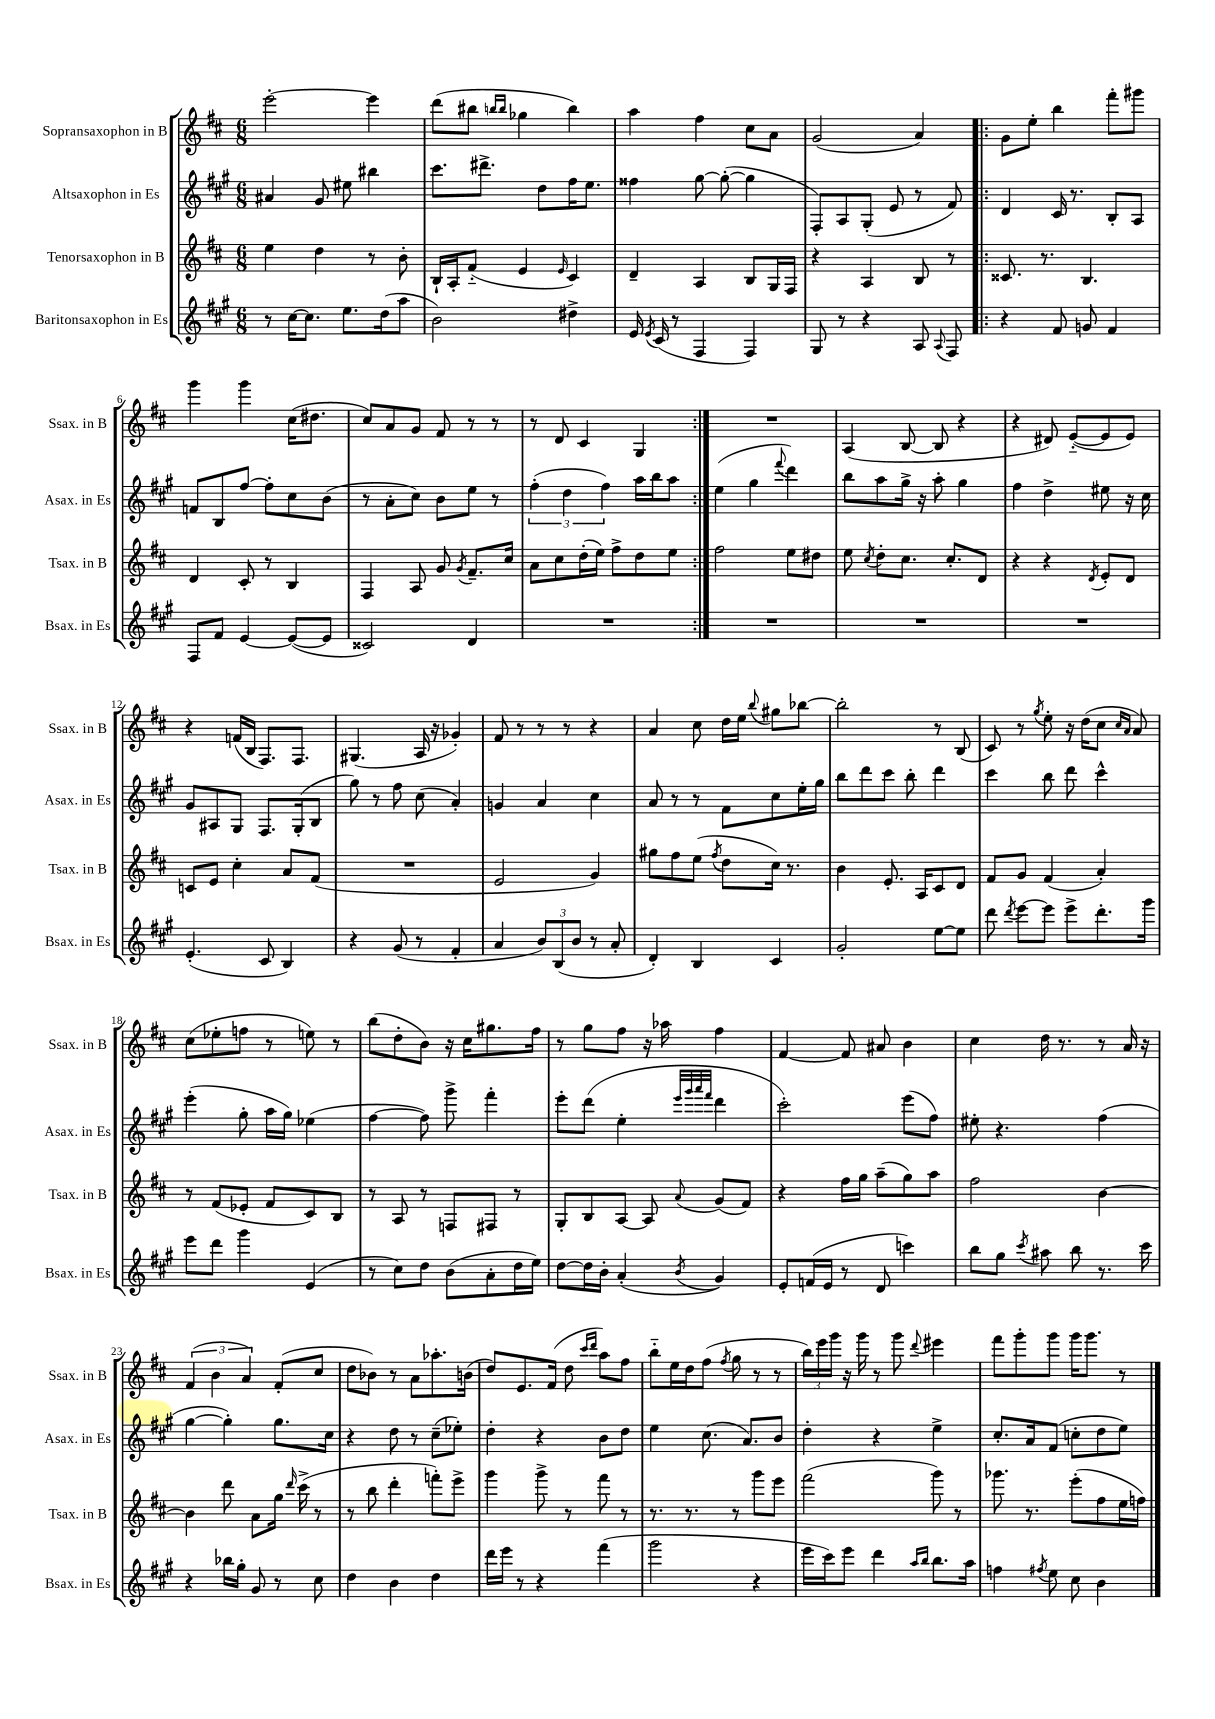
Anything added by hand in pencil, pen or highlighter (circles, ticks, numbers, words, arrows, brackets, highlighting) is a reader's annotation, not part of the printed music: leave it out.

**kern	**kern	**kern	**kern
*staff4	*staff3	*staff2	*staff1
*clefG2	*clefG2	*clefG2	*clefG2
*k[f#c#g#]	*k[f#c#]	*k[f#c#g#]	*k[f#c#]
*M6/8	*M6/8	*M6/8	*M6/8
8r	4ee\	4a#/	[2eee'\
[16cc#\LK	.	.	.
8.cc#\]J	.	.	.
.	4dd\	8g#/	.
8.ee\L	.	8ee#\	.
.	8r	4bb#\	4eee\]
(16dd\k	.	.	.
8aa\J	8b'\	.	.
=	=	=	=
2b\)	16B`/LL	8.ccc#\L	(8ddd\L
.	16A'/J	.	.
.	(8f#'~/J	.	8bb#\J
.	.	8.ddd#^\J	.
.	.	.	16qqbb/LL
.	.	.	16qqbb/JJ
.	4e/	.	4gg-\
.	.	8dd\L	.
.	16qqe/	.	.
4dd#^\	4c#/)	16ff#\K	4bb\)
.	.	8.ee\J	.
=	=	=	=
16e/	4d~/	4ff##\	4aa\
8qe/	.	.	.
(16c#/	.	.	.
8r	.	.	.
4F#/	4A/	[8gg#\	4ff#\
.	.	(8gg#'\_	.
4F#/)	8B/L	4gg#\]	8cc#\L
.	16G/L	.	8a\J
.	16F#/JJ	.	.
=	=	=	=
8G#/	4r	8F#'/L)	(2g/
8r	.	8A/	.
4r	4A/	(8G#'/J	.
.	.	8e/	.
8A/	8B/	8r	4a/)
8qqA/	.	.	.
8F#/	8r	8f#/)	.
=!|:	=!|:	=!|:	=!|:
4r	8.c##/	4d/	8g\L
.	.	.	8ee'\J
.	8.r	.	.
8f#/	.	16c#/	4bb\
.	.	8.r	.
8g/	4.B/	.	.
4f#/	.	8B'/L	8fff#'\L
.	.	8A/J	8ggg#\J
=	=	=	=
8F#/L	4d/	8f/L	4ggg\
8f#/J	.	8B/	.
[4e/	8c#'/	[8ff#/J	4ggg\
.	8r	8ff#'\]L	.
(8e/_L	4B/	8cc#\	(16cc#\LK
.	.	.	8.dd#\J
8e/]J	.	(8b\J	.
=	=	=	=
2c##/)	4F#/	8r	8cc#/L)
.	.	8a'\L	8a/
.	8A/	8cc#\J)	8g/J
.	8g/	8b\L	8f#/
.	8qg/	.	.
4d/	8.f#~/L	8ee\J	8r
.	.	8r	8r
.	16cc#/Jk	.	.
=	=	=	=
2.r	8a\L	(6ff#'\	8r
.	8cc#\	.	8d/
.	.	6dd\	.
.	(16dd'\L	.	4c#/
.	16ee\JJ)	.	.
.	.	6ff#\)	.
.	8ff#^\L	.	.
.	8dd\	16aa\LL	4G/
.	.	16bb\J	.
.	8ee\J	8aa\J	.
=:|!	=:|!	=:|!	=:|!
2.r	2ff#\	(4ee\	2.r
.	.	4gg#\	.
.	.	8qqfff#/	.
.	8ee\L	4ddd\)	.
.	8dd#\J	.	.
=	=	=	=
2.r	8ee\	8bb\L	(4A/
.	8qcc#/	.	.
.	8dd'\L	8aa\	.
.	8.cc#\J	16gg#^\Jk	[8B/
.	.	16r	.
.	.	8aa'\	8B/]
.	8.cc#'/L	.	.
.	.	4gg#\	4r
.	8d/J	.	.
=	=	=	=
2.r	4r	4ff#\	4r
.	4r	4dd^\	8d#/)
.	.	.	([8e'~/L
.	8qd/	.	.
.	8e'/L	8ee#\	8e/]
.	8d/J	16r	8e/J)
.	.	16cc#\	.
=	=	=	=
(4.e'/	8c/L	8g#/L	4r
.	8e/J	8A#/	.
.	4cc#'\	8G#/J	(16f/LL
.	.	.	16B/JJ
8c#/	.	8.F#/L	8.F#/L)
4B/)	8a/L	.	.
.	.	(16G#'/k	8.F#/J
.	(8f#/J	8B/J	.
=	=	=	=
4r	2.r	8gg#\)	(4.G#/
.	.	8r	.
(8g#/	.	8ff#\	.
8r	.	(8cc#\	16A/
.	.	.	16r
4f#'/	.	4a'/)	4g-'/)
=	=	=	=
4a/	2e/	4g/	8f#/
.	.	.	8r
12b/L)	.	4a/	8r
(12B/	.	.	.
.	.	.	8r
12b/J	.	.	.
8r	4g/)	4cc#\	4r
8a'/	.	.	.
=	=	=	=
4d'/)	8gg#\L	8a/	4a/
.	8ff#\	8r	.
4B/	(8ee\J	8r	8cc#\
.	8qff#/	.	.
.	8dd\L	8f#\L	16dd\LL
.	.	.	16ee\JJ
.	.	.	8qqbb/
4c#/	16cc#\Jk)	8cc#\	8gg#\L
.	8.r	.	.
.	.	16ee'\L	[8bb-\J
.	.	16gg#\JJ	.
=	=	=	=
2g#'/	4b\	8bb\L	2bb-'\]
.	.	8ddd\	.
.	8.e'/	8ccc#\J	.
.	.	8bb'\	.
.	16A/LK	.	.
[8ee\L	8c#/	4ddd\	8r
8ee\]J	8d/J	.	(8B/
=	=	=	=
8ddd\	8f#/L	4ccc#\	8c#/)
8qddd/	.	.	.
[8eee\L	8g/J	.	8r
.	.	.	8qgg/
8eee\]J	(4f#/	8bb\	8ee'\
8eee^\L	.	8ddd\	16r
.	.	.	(16dd\LK
8.ddd'\	4a'/)	4ccc#^^\	8cc#\J
.	.	.	16qqcc#/LL
.	.	.	16qqa/JJ
.	.	.	8a/)
16ggg#\Jk	.	.	.
=	=	=	=
8eee\L	8r	(4eee'\	(8cc#\L
8ddd\J	(8f#/L	.	8ee-'\
4ggg#\	8e-'/J	8gg#'\	8ff\J
.	8f#/L	16aa\LL	8r
.	.	16gg#\JJ)	.
(4e/	8c#/)	(4ee-\	8ee\)
.	8B/J	.	8r
=	=	=	=
8r	8r	[4ff#\	(8bb\L
8cc#\L)	8A/	.	8dd'\
8dd\J	8r	8ff#\])	8b\J)
(8b\L	8F/L	8ggg#^\	16r
.	.	.	16cc#\LK
8a'\	8F#/J	4fff#'\	8.gg#\
16dd\L	8r	.	.
16ee\JJ)	.	.	16ff#\Jk
=	=	=	=
[8dd\L	8G'/L	8eee'\L	8r
16dd\]L	8B/	(8ddd\J	8gg\L
16b'\JJ	.	.	.
(4a'/	[8A/J	4ee'\	8ff#\J
.	8A/]	.	16r
.	.	.	16aa-\
.	.	32qqeee/LLL	.
.	.	32qqggg#/	.
.	.	32qqaaa/	.
8qb/	8qqa/	32qqfff#/JJJ	.
4g#/)	(8g/L	4ddd\	4ff#\
.	8f#/J)	.	.
=	=	=	=
8e'/L	4r	2ccc#'\)	[4f#/
(16f/L	.	.	.
16e/JJ	.	.	.
8r	16ff#\LL	.	8f#/]
.	16gg\JJ	.	.
8d/	(8aa~\L	.	8a#/
4ccc\)	8gg\)	(8eee\L	4b\
.	8aa\J	8ff#\J)	.
=	=	=	=
8bb\L	2ff#\	8ee#'\	4cc#\
8gg#\J	.	4.r	.
8qccc#/	.	.	.
8aa#\	.	.	16dd\
.	.	.	8.r
8bb\	.	.	.
8.r	[4b\	(4ff#\	8r
.	.	.	16a/
16ccc#\	.	.	16r
=	=	=	=
4r	4b\]	[4gg#\	(6f#/
.	.	.	6b\
16bb-\LL	8ddd\	4gg#'\])	.
16gg#'\JJ	.	.	.
.	.	.	6a/)
8g#/	8a\L	.	.
8r	16gg\Jk	8.gg#\L	(8f#'/L
.	16qqddd/	.	.
.	(16ccc#^\	.	.
8cc#\	8r	.	8cc#/J
.	.	16cc#\Jk	.
=	=	=	=
4dd\	8r	4r	8dd\L
.	8bb\	.	8b-\J)
4b\	4ddd'\	8dd\	8r
.	.	8r	8a\L
4dd\	8fff'\L)	(8cc#~\L	8.aa-'\
.	8eee^\J	8ee-'\J)	.
.	.	.	(16b\Jk
=	=	=	=
16ddd\LL	4ggg\	4dd'\	8dd/L)
16eee\JJ	.	.	.
8r	.	.	8.e/
4r	8ggg^\	4r	.
.	.	.	(16f#/Jk
.	8r	.	8dd\
.	.	.	16qqccc#/LL
.	.	.	16qqddd/JJ
(4fff#\	8fff#\	8b\L	8aa\L)
.	8r	8dd\J	8ff#\J
=	=	=	=
2ggg#\	8.r	4ee\	8bb'~\L
.	.	.	16ee\L
.	8.r	.	16dd\J
.	.	(8.cc#\	(8ff#\J
.	.	.	8qff#/
.	8r	.	8gg\
.	.	8.a/L)	.
4r	8ggg\L	.	8r
.	8eee\J	8b/J	8r
=	=	=	=
16eee\LL	(2fff#\	4dd'\	24bb\LL)
.	.	.	24eee\
16ccc#\J)	.	.	.
.	.	.	24ggg\JJ
8eee\J	.	.	16r
.	.	.	16ggg\
4ddd\	.	4r	8r
.	.	.	8ggg\
16qqaa/LL	.	.	.
16qqbb/JJ	.	.	8qqddd/
8.bb\L	8ggg\)	4ee^\	4eee#\
.	8r	.	.
16aa\Jk	.	.	.
=	=	=	=
4ff\	8.ggg-\	8.cc#'/L	8fff#\L
.	.	.	8ggg'\
.	8.r	16a/k	.
8qff#/	.	.	.
8ee\	.	(8f#/J	8ggg\J
8cc#\	(8eee'\L	8cc'\L	16ggg\LK
.	.	.	8.ggg\J
4b\	8ff#\	8dd\	.
.	16ee\L	8ee\J)	8r
.	16ff\JJ)	.	.
==	==	==	==
*-	*-	*-	*-
